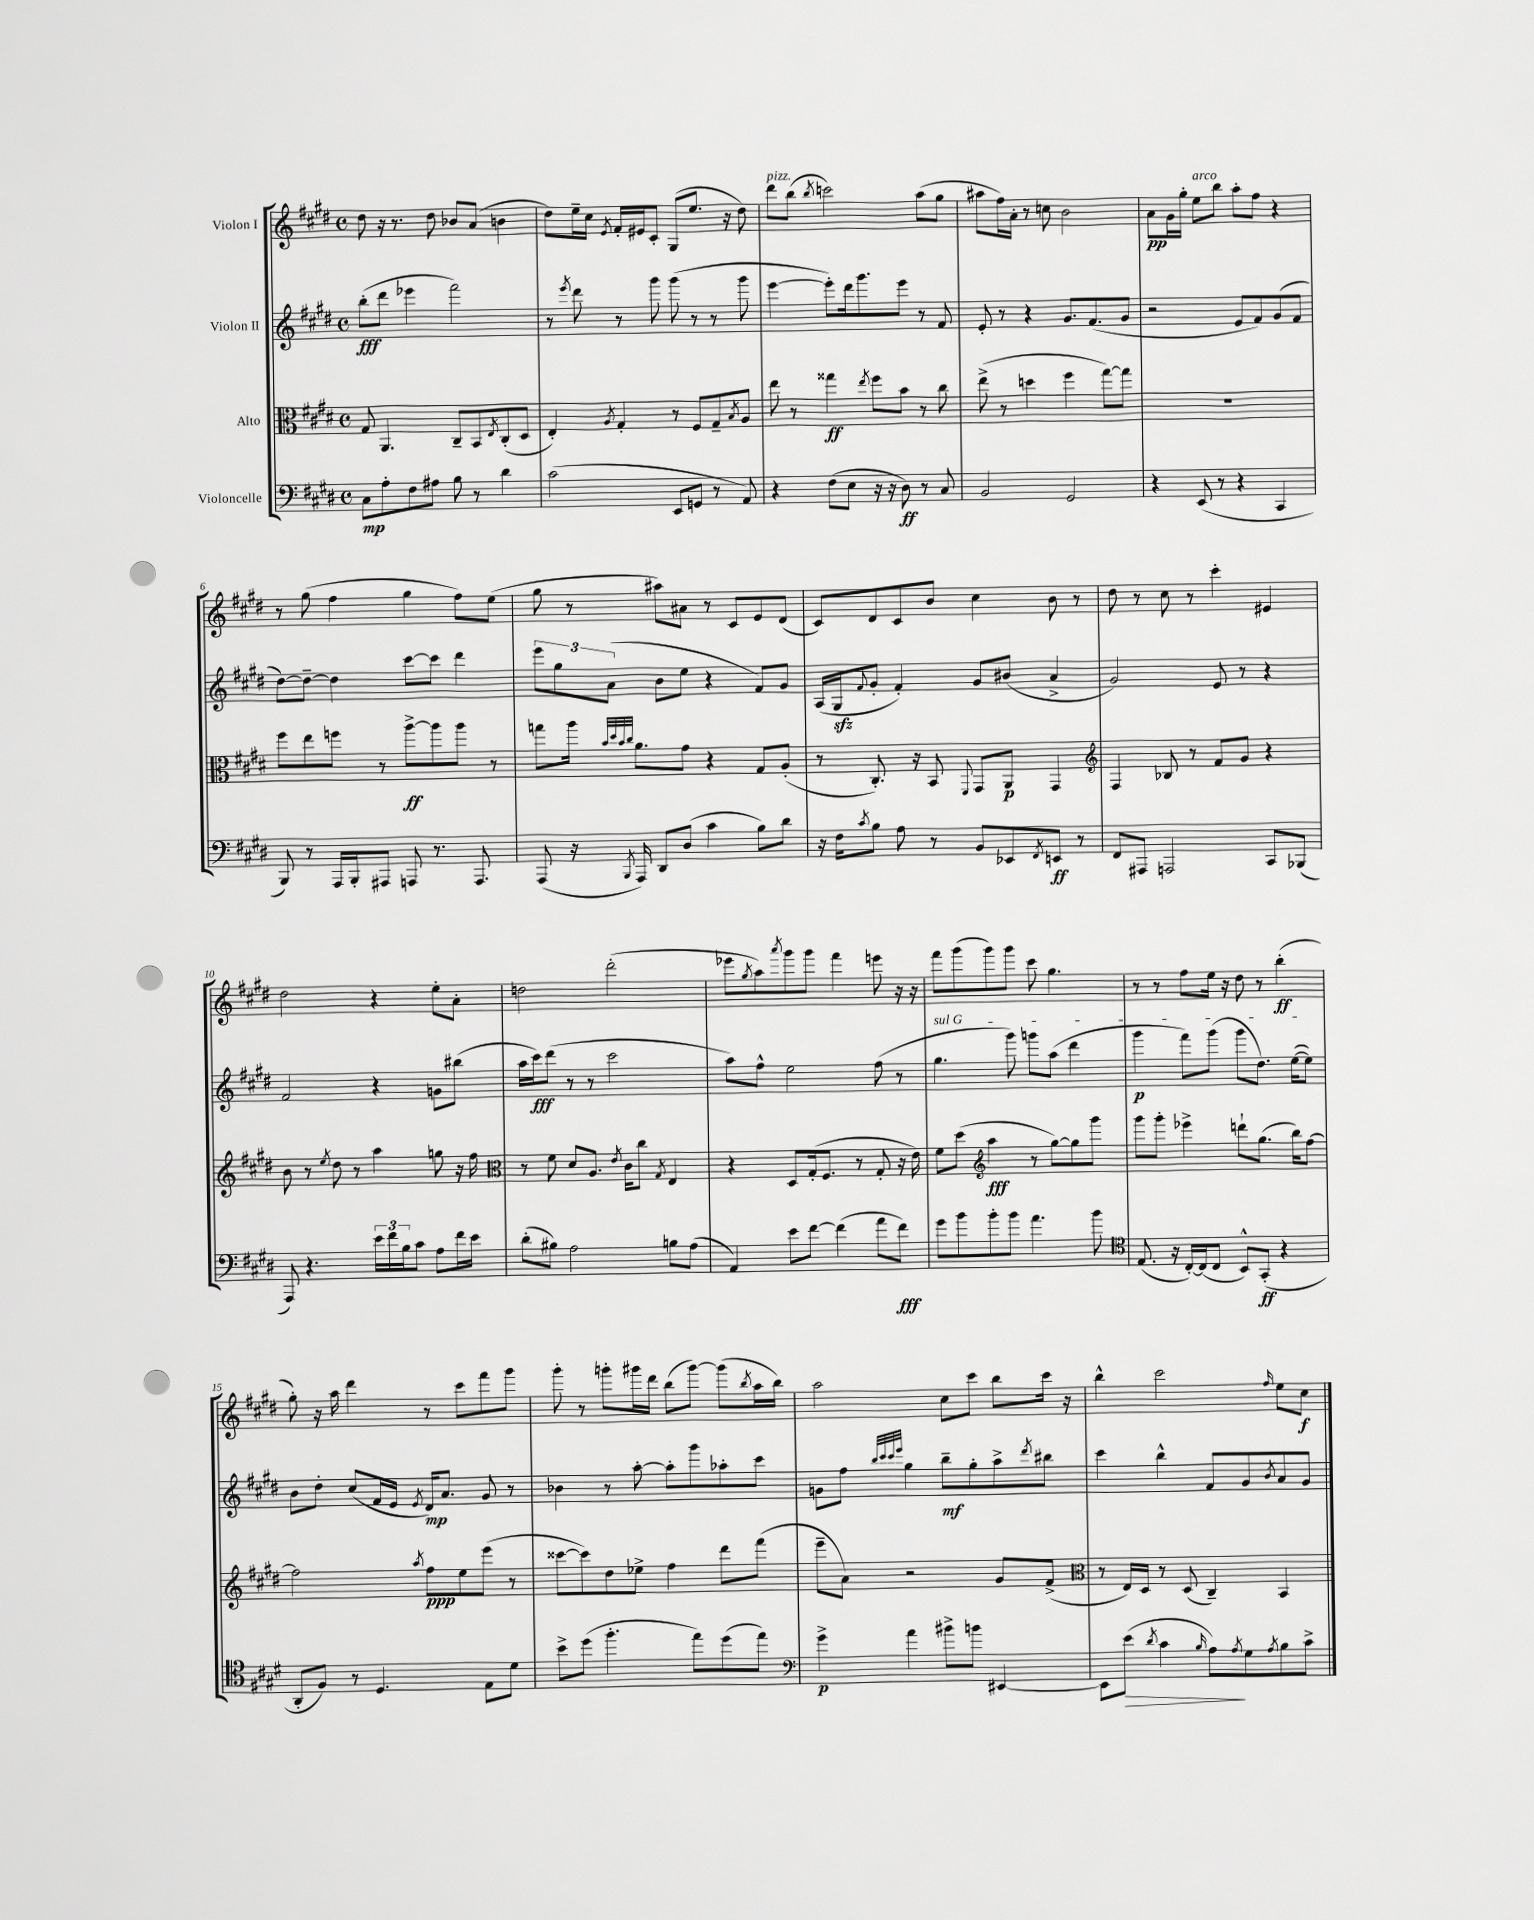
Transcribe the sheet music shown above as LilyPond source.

<<
\new StaffGroup <<
\new Staff = "s0" \with { instrumentName = "Violon I" } {
    \clef treble \key e \major \defaultTimeSignature \time 4/4
    dis''8 r16 r8. dis''8 bes'8 a'8( b'4 |
    dis''8) e''16-- cis''16 \acciaccatura { e'8 } fis'16-. eis'16 cis'8-. gis8( e''8. r16 dis''8) |
    dis'''8^\markup { \italic "pizz." } b''8( \acciaccatura { b''8 } c'''2) a''8( gis''8 |
    ais''8 fis''16) a'16-. r8 c''8 b'2 |
    a'8\pp gis'16 gis''16-. e''8^\markup { \italic "arco" } b''8 a''8-. fis''8 r4 |
    r8 gis''8( fis''4 gis''4 fis''8) e''8( |
    gis''8 r8 ais''8) ais'8 r8 cis'8 e'8 dis'8( |
    cis'8) dis'8 cis'8 b'8 cis''4 b'8 r8 |
    dis''8 r8 cis''8 r8 cis'''4-. eis'4 |
    dis''2 r4 e''8-. a'8-. |
    d''2 dis'''2-.( |
    ees'''8 \acciaccatura { gis''8 } a''8) \acciaccatura { a'''8 } gis'''8 gis'''8 fis'''4 e'''8 r16 r16 |
    fis'''8 gis'''8( gis'''8) gis'''8 cis'''8 gis''4. |
    r8 r8 fis''8 e''16 r16 dis''8 r8 b''4-.\ff( |
    gis''8-.) r16 a''16 dis'''4 r8 cis'''8 fis'''8 gis'''8 |
    gis'''8-. r8 g'''8-. gis'''16 dis'''16 b''8( gis'''8~) gis'''8( \acciaccatura { b''8 } a''16 b''16) |
    a''2 cis''8 cis'''8 b''8 cis'''16 r16 |
    b''4-^ cis'''2 \grace { fis''16 } e''8 cis''8\f \bar "|." |
}
\new Staff = "s1" \with { instrumentName = "Violon II" } {
    \clef treble \key e \major \defaultTimeSignature \time 4/4
    b''8-.\fff( dis'''8 ees'''4 fis'''2) |
    r8 \acciaccatura { e'''8 } dis'''8 r8 gis'''8 gis'''8( r8 r8 gis'''8 |
    e'''4~ e'''8-.) dis'''16 gis'''8. e'''8 r8 fis'8 |
    e'8-. r8 r4 gis'8. fis'8.( gis'8 |
    r2 e'8 fis'8) gis'8( fis'8 |
    dis''8~) dis''8~-- dis''4 cis'''8~ cis'''8 dis'''4 |
    \tuplet 3/2 { e'''8 gis''8 a'8( } b'8 e''8 r4 fis'8) gis'8 |
    a16( gis16\sfz \appoggiatura { fis'8 } gis'8-. fis'4-.) gis'8 bis'8( a'4-> |
    gis'2) e'8 r8 r4 |
    fis'2 r4 g'8 bis''8( |
    a''16 cis'''16\fff) dis'''8( r8 r8 cis'''2 |
    a''8) fis''8-^ e''2 fis''8( r8 |
    \once \override TextSpanner.bound-details.left.text = \markup { \italic "sul G" } gis''4.\startTextSpan gis'''8) g'''8 a''8( dis'''4 |
    gis'''4\p fis'''8) gis'''8( gis'''8 dis''8.) e''16~( e''8\stopTextSpan) |
    b'8 dis''8-. cis''8( fis'16 e'16 \acciaccatura { e'8 } dis'16\mp) a'8. gis'8 r8 |
    bes'4 r8 a''8~-. a''8-. gis'''8 aes''8-. cis'''8 |
    g'8 fis''8 \grace { b''32 cis'''32 cis'''32 e'''32 } gis''4 b''8--\mf gis''8-. a''8-> \acciaccatura { dis'''8 } bis''8 |
    cis'''4 b''4-^ fis'8 gis'8 \acciaccatura { b'8 } a'8 gis'8 \bar "|." |
}
\new Staff = "s2" \with { instrumentName = "Alto" } {
    \clef alto \key e \major \defaultTimeSignature \time 4/4
    gis8 a,4. cis8-- b,8 \acciaccatura { e8 } cis8-.( dis8 |
    e4-.) \acciaccatura { a8 } gis4-. r8 fis8 gis8-- \acciaccatura { b8 } a8 |
    e''8 r8 gisis''4\ff \acciaccatura { e''8 } fis''8 b'8 r8 cis''8 |
    e''8->( r8 d''4 fis''4 gis''8~) gis''8 |
    R1 |
    fis''8 e''8 f''8 r8 a''8~->\ff a''8 a''8 r8 |
    g''8 a''16 \grace { b'32 dis''32 b'32 cis''32 } a'8. gis'8 r4 gis8 a8-.( |
    r8 cis8.-.) r16 b,8 \appoggiatura { fis,8 } gis,8 a,8\p gis,4 |
    \clef treble fis4 bes8 r8 fis'8 gis'8 r4 |
    b'8 r8 \acciaccatura { e''8 } dis''8 r8 a''4 g''8 r16 fis''16 |
    \clef alto r8 fis'8 dis'8 a8. \acciaccatura { e'8 } cis'16 cis''8 \acciaccatura { gis8 } e4 |
    r4 dis8 gis16-.( fis8. r8 gis8-. r16 e'16) |
    fis'8 dis''8( \clef treble a''4\fff r8 gis''8~) gis''8 gis'''8 |
    gis'''8 gis'''8-. ees'''4-> d'''8-! gis''8.( b''16) fis''8~ |
    fis''2 \acciaccatura { a''8 } fis''8\ppp e''8 e'''8( r8 |
    cisis'''8~ cisis'''8) dis''8 ees''8-> fis''4 dis'''8 fis'''8( |
    e'''8-- a'8) r2 gis'8 fis'8->( |
    \clef alto r8 e16) dis16 r8 dis8( cis4--) b,4 \bar "|." |
}
\new Staff = "s3" \with { instrumentName = "Violoncelle" } {
    \clef bass \key e \major \defaultTimeSignature \time 4/4
    cis8\mp a8-. fis8 ais8 b8 r8 dis'4 |
    cis'2( e,8 g,8 r8 a,8) |
    r4 fis8( e8 r16 r16 dis8\ff) r8 cis8 |
    b,2 gis,2 |
    r4 e,8( r8 r4 cis,4 |
    b,,8) r8 a,,16 b,,16-. ais,,8 a,,8 r8. a,,8. |
    a,,8( r16 \acciaccatura { b,,8 } a,,16) dis,8 dis8( cis'4 b8) dis'8 |
    r16 fis16 \acciaccatura { cis'8 } b8 a8 r8 b,8 ees,8 \acciaccatura { fis,8 } e,8\ff r8 |
    fis,8 ais,,8 a,,2 cis,8 bes,,8( |
    a,,8) r4. \tuplet 3/2 { e'16 fis'16 b16 } cis'8 a8 fis'16 e'16 |
    dis'8-.( bis8) a2 b8 a8( |
    a,4) e'8 fis'8~ fis'4( a'8 fis'8\fff) |
    gis'8 b'8 b'8-. b'8 a'4. b'8 |
    \clef tenor e8.( r16 cis16~-.) cis16( cis8 b,8-^) gis,8-.\ff( r4 |
    a,8-. fis8) r8 dis4. e8 dis'8 |
    b'8-> dis''8( fis''4.-. e''8) dis''8( e''8) |
    \clef bass gis'4->\p a'4 bis'8-> b'8 eis,4~ |
    eis,8 e'8\>( \acciaccatura { dis'8 } cis'4 \grace { b16 } a8\!) \acciaccatura { a8 } gis8 \acciaccatura { a8 } b8 cis'8-> \bar "|." |
}
>>
>>
